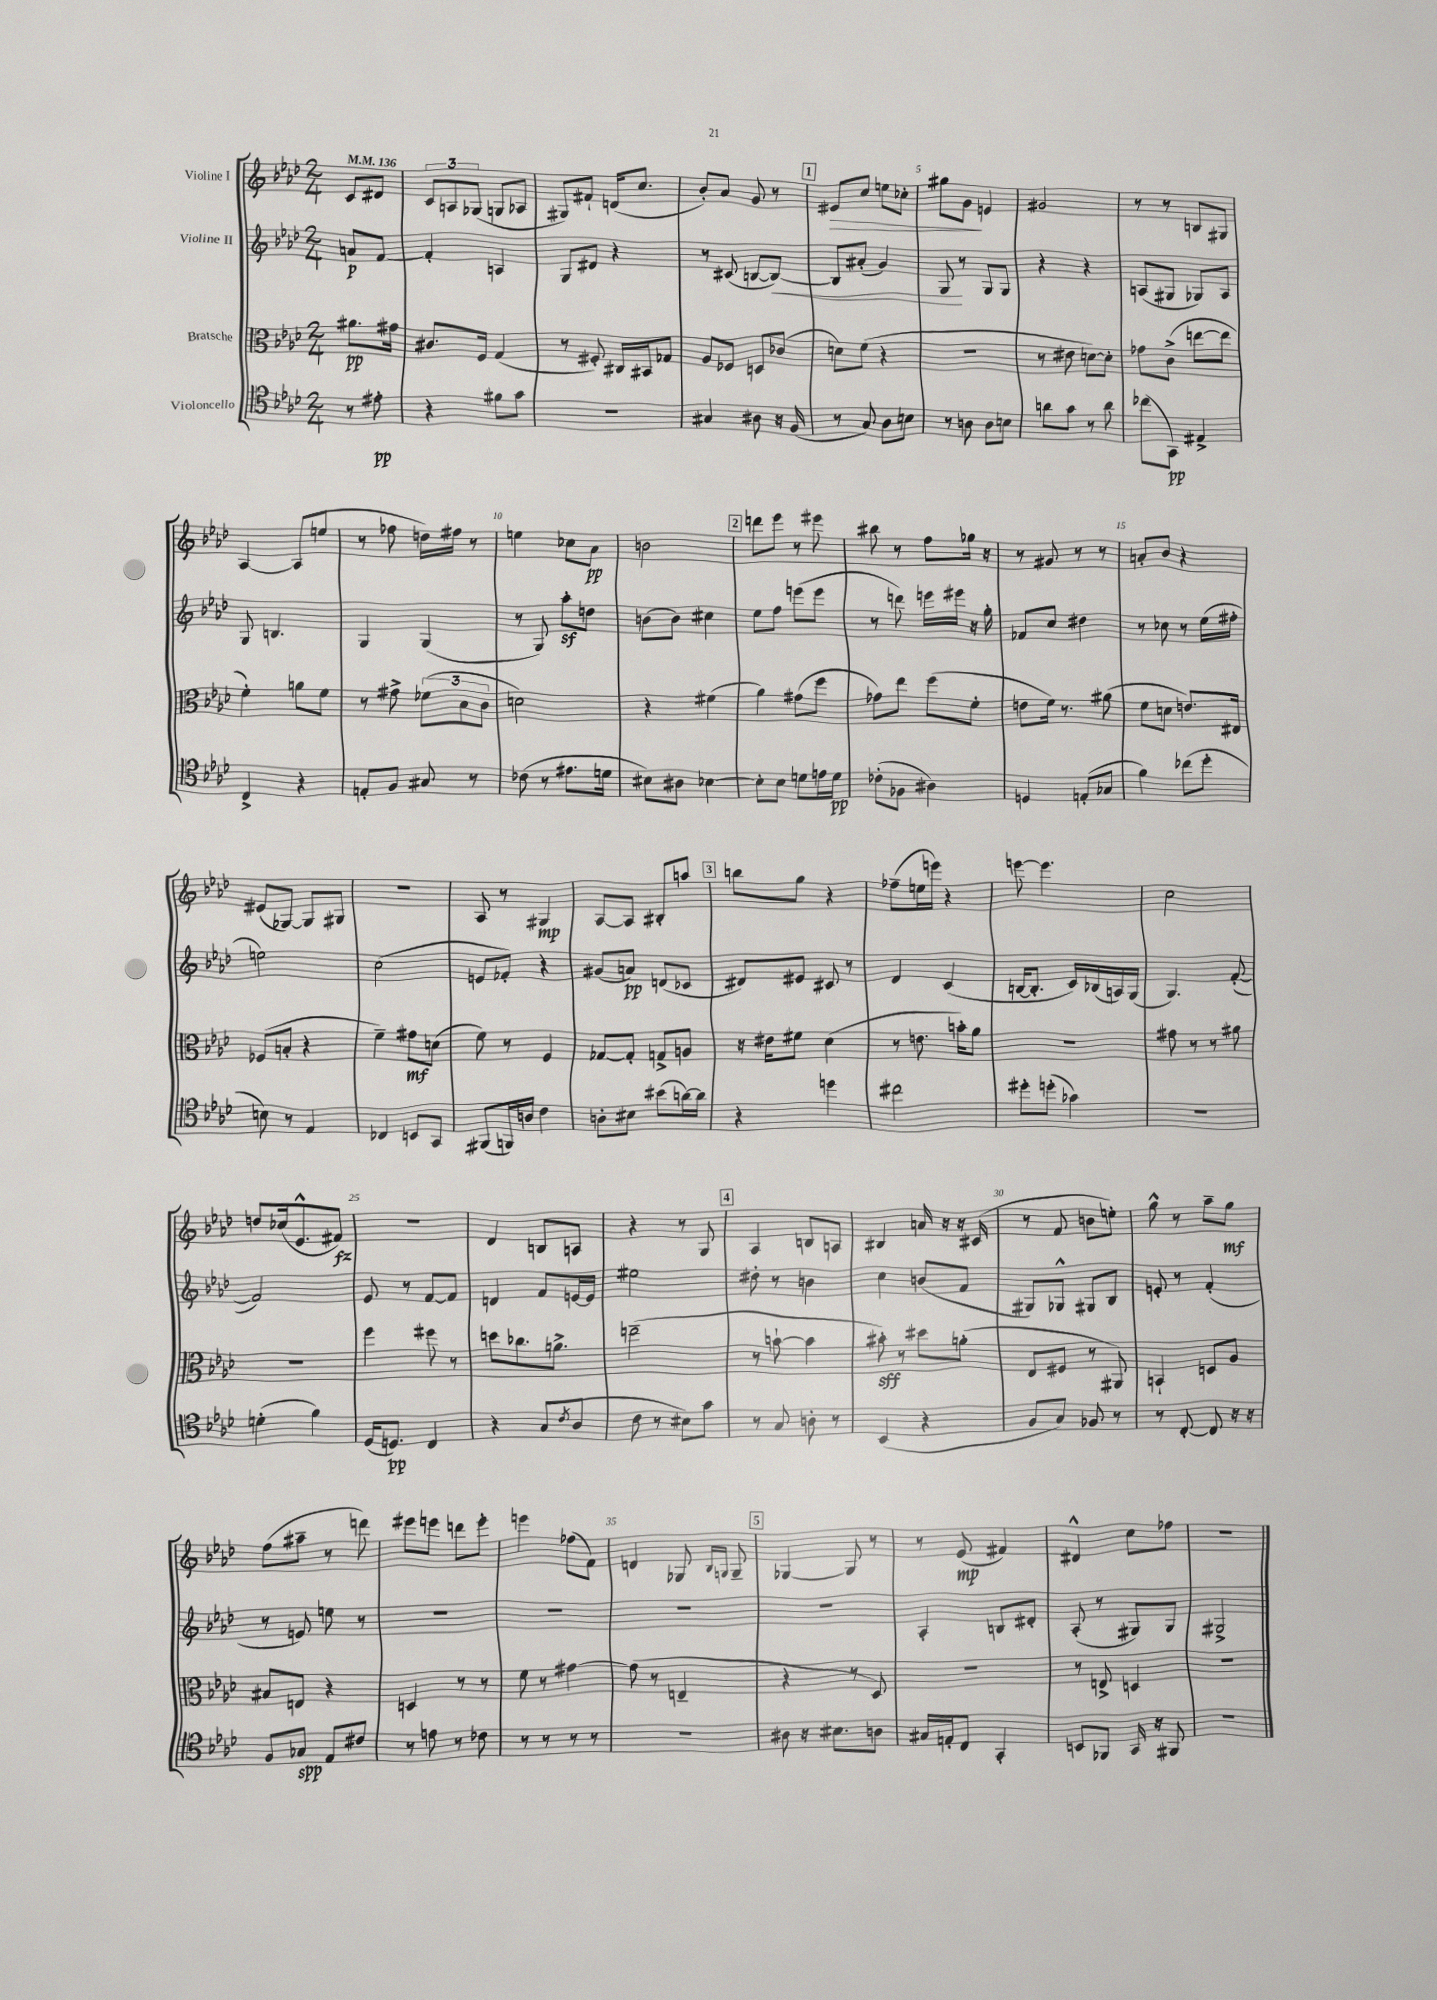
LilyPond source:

<<
\new StaffGroup <<
\new Staff = "s0" \with { instrumentName = "Violine I" } {
    \clef treble \key aes \major \numericTimeSignature \time 2/4 \partial 4 \tempo 4 = 136
    c'8 dis'8 |
    \tuplet 3/2 { c'8 a8 ges8( } g8 aes8 |
    gis8) fis'8-! d'16( c''8. |
    bes'8-.) aes'8 g'8 r8 |
    \mark \markup { \box "1" } eis'8\> c''8 e''8 ces''8-. |
    gis''8 g'8\! e'4 |
    gis'2 |
    r8 r8 b8 gis8 |
    aes4~ aes8( e''8 |
    r8 fes''8 d''16) fis''16 r8 |
    e''4 ces''8 aes'8\pp |
    b'2 |
    \mark \markup { \box "2" } d'''8 ees'''8 r8 eis'''8 |
    bis''8 r8 f''8 ges''16 r16 |
    r8 gis'8 r8 r8 |
    a'8-. bes'8 r4 |
    eis'8( ges8~) ges8 gis8 |
    r2 |
    aes8 r8 gis4\mp |
    aes8~ aes8 bis8-. a''8 |
    \mark \markup { \box "3" } b''8 g''8 r4 |
    fes''8--( e''16 e'''16) r4 |
    e'''8~ e'''4. |
    c''2 |
    d''8 ces''16( ees'8.-^ fis'8\fz) |
    r2 |
    des'4 b8 a8 |
    r4 r8 g8 |
    \mark \markup { \box "4" } aes4 b8 a8 |
    bis4 a'16 r16 r16 cis'16( |
    r8 f'8 b'8 e''8-.) |
    g''8-^ r8 aes''8-- g''8\mf |
    f''8( ais''8-- r8 d'''8) |
    eis'''8 e'''8 d'''8 e'''8-. |
    e'''4 fes''8( f'8) |
    d'4 ges8 \grace { bes16 g16 } g8-- |
    \mark \markup { \box "5" } ges4~ ges8 r8 |
    r8 ees'8\mp( fis'4) |
    dis'4-^ c''8 fes''8 |
    r2 \bar "|." |
}
\new Staff = "s1" \with { instrumentName = "Violine II" } {
    \clef treble \key aes \major \numericTimeSignature \time 2/4 \partial 4
    a'8\p f'8~ |
    f'4-. a4 |
    g8 dis'8 r4 |
    r8 cis'8( b8~ b8~\<) |
    \mark \markup { \box "1" } b8 ais'8-.( g'4) |
    g8\! r8 g8 g8 |
    r4 r4 |
    a8( gis8 ges8) a8 |
    g8 b4. |
    g4 g4( |
    r8 g8) aes''8-.\sf d''8 |
    b'8( b'8) cis''4 |
    \mark \markup { \box "2" } ees''8 f''8 e'''8( e'''8 |
    r8 d'''8) e'''16 eis'''16 r16 g''16-. |
    fes'8 c''8 dis''4 |
    r8 ces''8 r8 ees''16( fis''16-. |
    e''2) |
    c''2( |
    e'8 fes'8-.) r4 |
    gis'8( a'8\pp) d'8( ces'8 |
    \mark \markup { \box "3" } dis'8) eis'8 cis'8 r8 |
    des'4 c'4( |
    b16~ b8.-. c'16) bes16( a16) g16( |
    g4.) f'8~-.( |
    f'2) |
    ees'8 r8 f'8~ f'8 |
    d'4 f'8 e'16~ e'16 |
    eis''2 |
    \mark \markup { \box "4" } dis''8-. r8 b'4 |
    c''4 b'8( f'8 |
    gis8) ges8-^ gis8 bes8 |
    e'8-. r8 f'4-.( |
    r8 e'8) e''8 r8 |
    R2 |
    R2 |
    R2 |
    \mark \markup { \box "5" } R2 |
    aes4-. b8 dis'8-. |
    aes8-.( r8 gis8) gis8 |
    gis2-> \bar "|." |
}
\new Staff = "s2" \with { instrumentName = "Bratsche" } {
    \clef alto \key aes \major \numericTimeSignature \time 2/4 \partial 4
    ais'8.\pp gis'16 |
    cis'8. f16 g4( |
    r8 fis8-.) cis16 bis,16 ges8 |
    aes8 fes8 d8 ces'8( |
    \mark \markup { \box "1" } d'8) f'8( r4 |
    r2 |
    r8 eis'8 d'8~) d'8-. |
    ges'8 c'8->( e''8~ e''8 |
    f'4-.) a'8 f'8 |
    r8 gis'8-> \tuplet 3/2 { fes'8( bes8 c'8 } |
    d'2) |
    r4 fis'4( |
    \mark \markup { \box "2" } aes'4) gis'8( f''8 |
    ges'8) ees''8 f''8( f'8-. |
    e'8 f'16) r8. ais'8( |
    f'8 d'8 e'8.) eis16 |
    fes8( b8-. r4 |
    f'4--) gis'8\mf d'8( |
    f'8) r8 f4 |
    ges8~ ges8-. g8-> a8 |
    \mark \markup { \box "3" } r16 eis'16 fis'8 des'4( |
    r8 e'8. b'16-.) aes'8 |
    r2 |
    gis'8 r8 r8 ais'8 |
    r2 |
    f''4 fis''8 r8 |
    d''8 ces''8. a'8.-> |
    e''2--( |
    \mark \markup { \box "4" } r8 b'8~-! b'4 |
    bis'8-.\sff) r8 dis''8 a'8-.( |
    ees8 fis8 r8 ais,8) |
    b,4-! d8 aes8 |
    bis8 e8 r4 |
    d4 r8 r8 |
    f'8 r8 gis'4~ |
    gis'8( r8 e4-- |
    \mark \markup { \box "5" } r4 r8 des8) |
    R2 |
    r8 e8-> d4 |
    R2 \bar "|." |
}
\new Staff = "s3" \with { instrumentName = "Violoncello" } {
    \clef tenor \key aes \major \numericTimeSignature \time 2/4 \partial 4
    r8 eis'8-.\pp |
    r4 fis'8 g'8 |
    r2 |
    gis4 ais8 r16 f16( |
    \mark \markup { \box "1" } r8 g8) aes8 b8 |
    r8 a8 a8 b8 |
    a'8 g'8 r8 a'8 |
    ces''8( g,8\pp) eis4-> |
    c4-> r4 |
    e8-. f8 gis8 r8 |
    ces'8( r8 eis'8. d'16 |
    bis8) ais8 bes4~ |
    \mark \markup { \box "2" } bes8-. bes8 d'8 e'16 d'16\pp |
    ces'8-.( fes8 ais4) |
    d4 e8-.( ges8 |
    f'4) ces''8( des''8-. |
    b8) r8 ees4 |
    ces4 b,8 g,8 |
    fis,8( f,16) a16 c'4 |
    a8-. bis8 bis'8( a'16~) a'16 |
    \mark \markup { \box "3" } r4 d''4 |
    cis''2 |
    dis''8-. d''8-.( ges'4) |
    r2 |
    d'4-.( f'4) |
    des16( d8.\pp) c4 |
    r4 g8( \acciaccatura { c'8 } aes8 |
    c'8 r8 bis8) g'8 |
    \mark \markup { \box "4" } r8 g8 a8-. r8 |
    bes,4( r4 |
    f8 g8) fes8 r8 |
    r8 c8~-. c8 r16 r16 |
    f8 ges8\spp ees8 cis'8 |
    r8 e'8 r8 ces'8 |
    r8 r8 r8 r8 |
    r2 |
    \mark \markup { \box "5" } ais8 r16 bis8. a8 |
    gis16 e16-. c8 g,4-. |
    b,8 fes,8 g,16 r16 fis,8 |
    R2 \bar "|." |
}
>>
>>
\layout { \context { \Score \override BarNumber.break-visibility = ##(#f #t #t) barNumberVisibility = #(every-nth-bar-number-visible 5) } }
